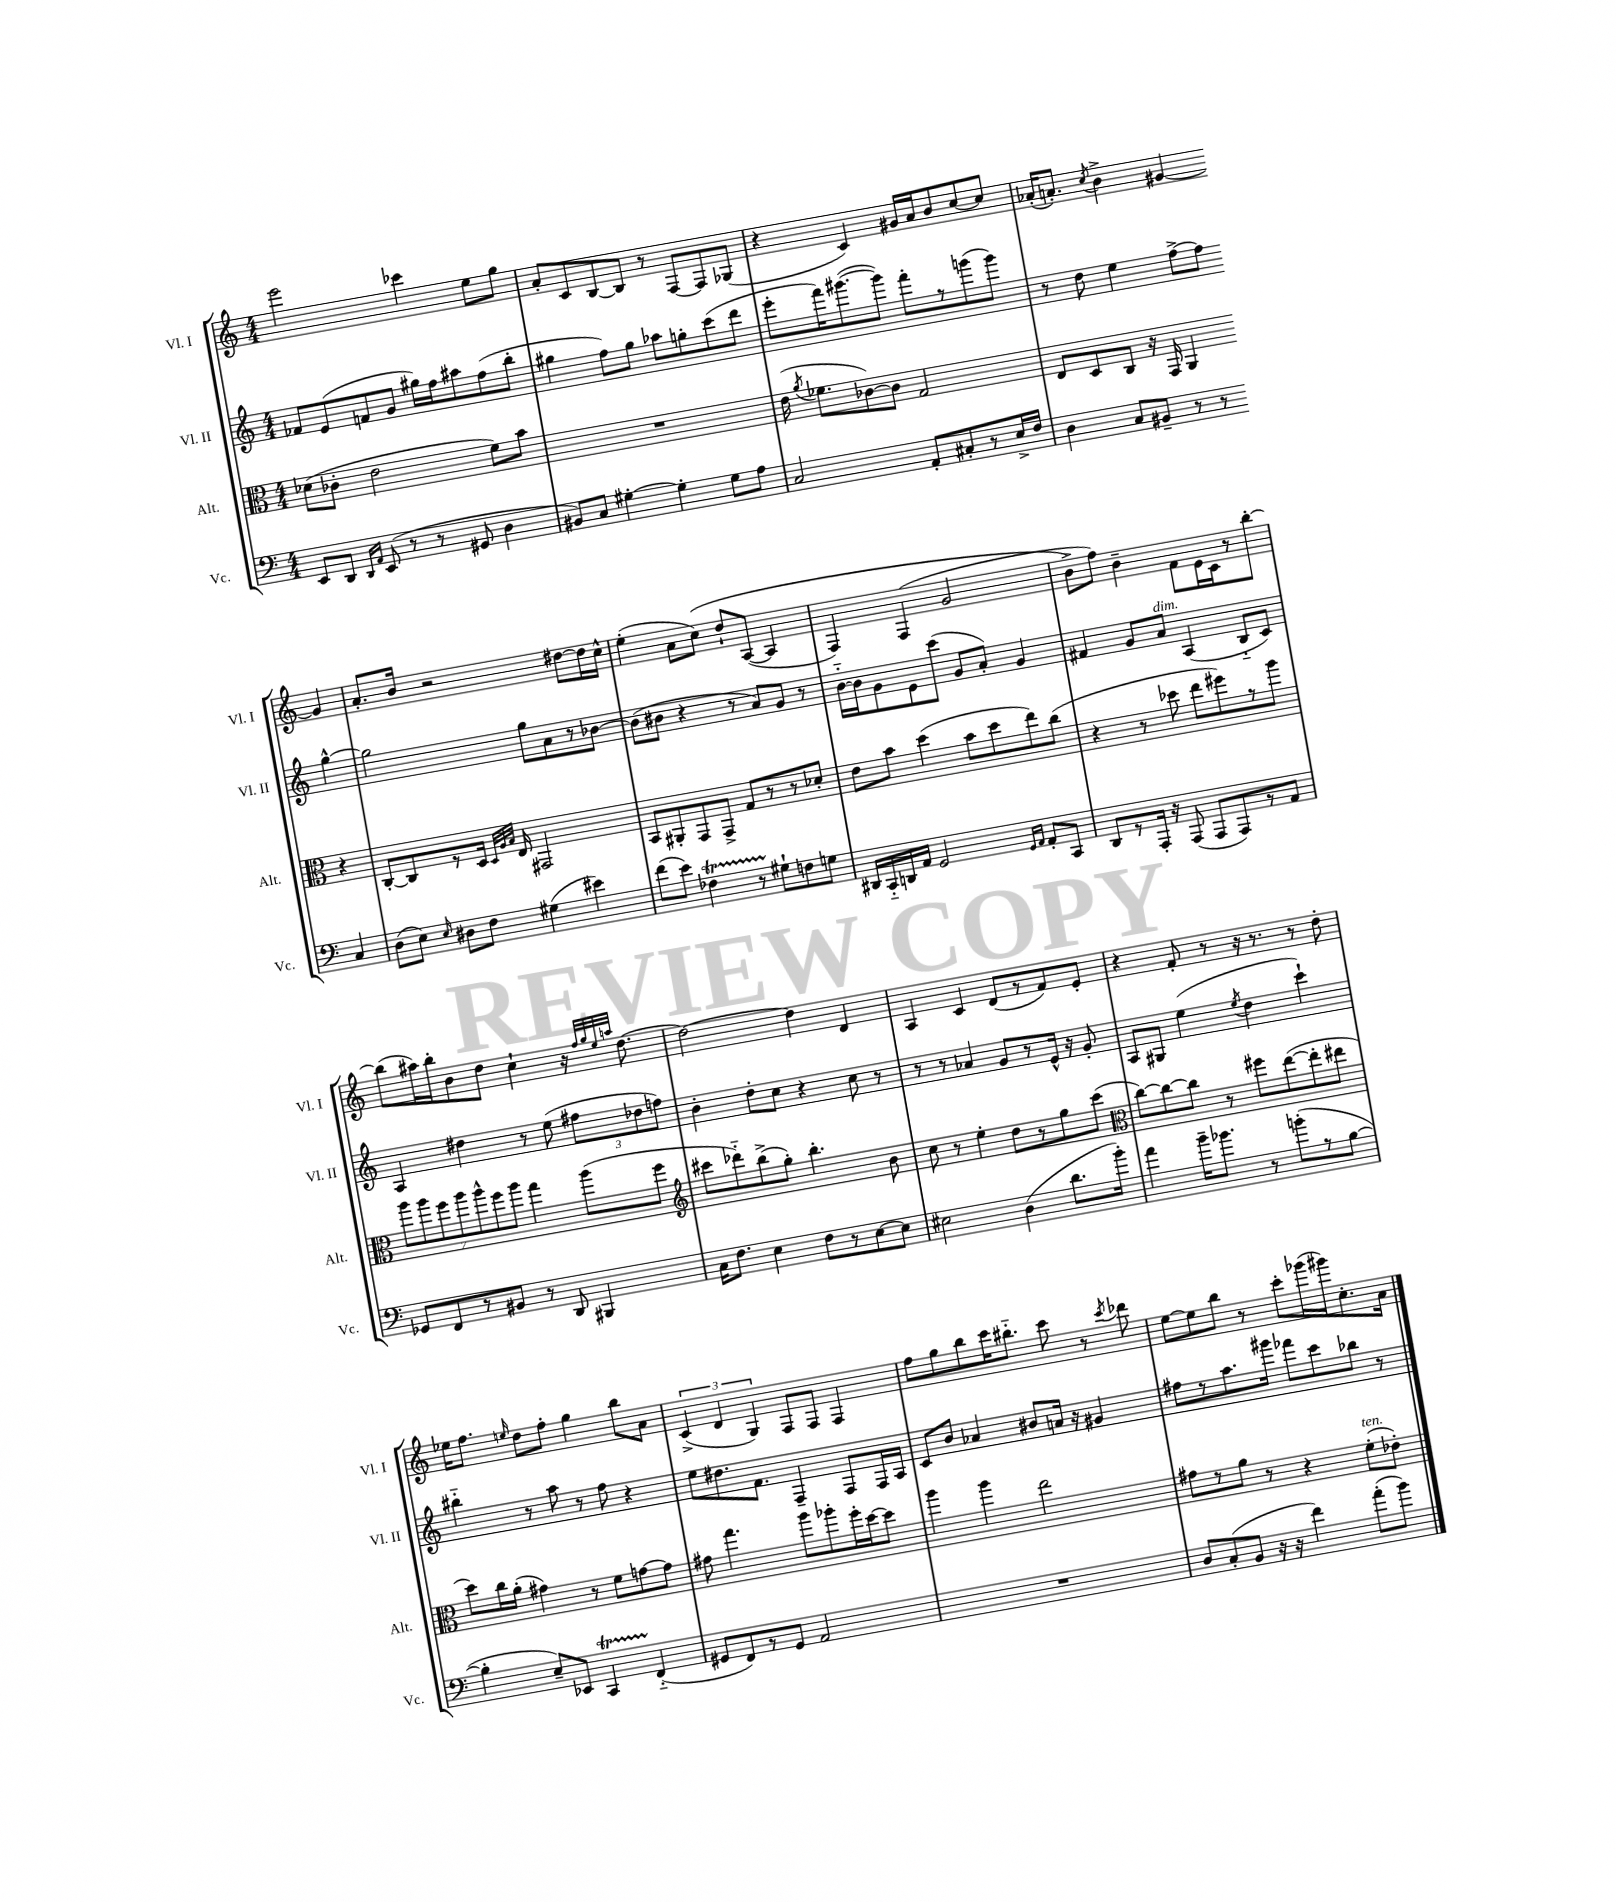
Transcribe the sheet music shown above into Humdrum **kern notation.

**kern	**kern	**kern	**kern
*part4	*part3	*part2	*part1
*staff4	*staff3	*staff2	*staff1
*I"Vc.	*I"Alt.	*I"Vl. II	*I"Vl. I
*I'Vc.	*I'Alt.	*I'Vl. II	*I'Vl. I
*clefF4	*clefC3	*clefG2	*clefG2
*k[]	*k[]	*k[]	*k[]
*M4/4	*M4/4	*M4/4	*M4/4
=73	=73	=73	=73
8EE/L	(8d-X\L	8f-X/L	2eee\
8DD/J	8c-X'\J	(8e/	.
16qqDD/LL	.	.	.
16qqAA/JJ	.	.	.
(8EE/	2e\	8fn/	.
8r	.	8g/J	.
8r	.	16gg#X\LL)	4ccc-X\
.	.	16ff\J	.
8GG#X/	.	8aa#X\	.
4D\	8f\L)	(8ff\	8ee\L
.	8b\J	8bb'\J	8gg\J
=74	=74	=74	=74
8BB#X/L)	1r	4gg#X\	8a'/L
8C/J	.	.	8c/
[4G#X'\	.	8ff\L)	[8B/
.	.	8gg#\J	8B/J]
4G#'\]	.	8aa-X\L	8r
.	.	8ggn'\	[8F/L
8G#\L	.	(8ccc\	8F/]
8A\J	.	8ddd\J	(8G-X/J
=75	=75	=75	=75
2C/	(16e\	8eee'\L	4r
.	8qa/	.	.
.	8.f-X\L	.	.
.	.	16fff\K)	.
.	.	([8.ggg#X\	.
.	[8c-X\)	.	4c/)
.	8c-\J]	8ggg#\J])	.
8AA'/L	2G/	8fff'\L	16g#X/LL
.	.	.	16a/J
8C#X'/	.	8r	8b/
8r	.	(8gggn\	[8cc/
16E^/L	.	8ggg\J)	8cc/J]
16F/JJ	.	.	.
=76	=76	=76	=76
4D\	8E/L	8r	(16a-X'/KL
.	.	.	8.an'/J)
.	8D/	8dd\	.
.	.	.	8qcc/
8C/L	8C/J	4ee\	4b^\
8BB#X~/J	16r	.	.
.	16GG/	.	.
8r	4AA/	[8ff^\L	[4g#X/
8r	.	8ff\J]	.
4C/	4r	[4gg^^\	4g#/]
!!LO:LB:g=z
=77	=77	=77	=77
(8D\L	[8C'/L	2gg\]	8.a'/L
8E\J)	8C/]	.	.
.	.	.	16b/Jk
16qqE/	.	.	.
8D#X\L	8r	.	2r
8F\J	16D/Jk	.	.
.	32qqD/LLL	.	.
.	32qqA/	.	.
.	32qqB/JJJ	.	.
.	16E/	.	.
(4G#X\	2GG#X/	8gg\L	.
.	.	8a\	.
4e#X\)	.	8r	[8dd#X\L
.	.	[8b-X\J	16dd#\L]
.	.	.	16cc^^\JJ
=78	=78	=78	=78
(8f\L	8BB/L	(8b-\L]	(4ee'\
8e\J)	8AA#X'/	8b#X\J	.
4F-XT\	8GG/	4r	8a\L
.	8GG^/J	.	(8cc\J)
8r	8G/L	8r	8dd`/L
8G#X`\L	8r	8a/L)	([8A/J
8Fn\	8r	8g/J	4A/]
8Gn\J	8d-X'/J	8r	.
=79	=79	=79	=79
16DD#X/LL	8e\L	[16b\LL	4F/)
16CC/	.	16b\J]	.
16DDn/	8b\J	8g\	.
16AA/JJ	.	.	.
2GG/	(4dd\	8e\	(4F/
.	.	(8ccc\J	.
.	8b\L	8g/L	2g/
.	8dd\	8a'/J)	.
16qqGG/LL	.	.	.
16qqAA/JJ	.	.	.
8AA'/L	8ee\)	4g/	.
8CC/J	(8cc\J	.	.
=80	=80	=80	=80
8DD/L	4r	4f#X/	8b^\L)
8r	.	.	8ff\J)
16AAA'/Jk	8r	8g/L	4b~\
16r	.	.	.
!	!	!LO:TX:a:i:t=dim.	!
(8AAA/	8dd-X\	8a/J	.
8AAA/L	8ee\L	(4A/	8f\L
8AAA/)	8ff#X\)	.	16e\L
.	.	.	16c\J
8r	8r	8B/L	8r
8AA/J	8aa\J	8c/J)	[8bb'\J
!!LO:LB:g=z
=81	=81	=81	=81
8GG-X/L	14aa\L	4A/	(8bb\L]
.	14aa\	.	.
8FF/	.	.	16aa#X\L)
.	14ff\	.	.
.	.	.	16bb'\J
.	14aa\	.	.
8r	.	4dd#X\	8b\
.	14aa^^\	.	.
.	14ff\	.	.
8BB#X/J	.	.	8dd\J
.	14aa\J	.	.
8r	4gg\	8r	4cc`\
8DD/	.	(8ee\	.
4BBB#X/	(8aa\L	12ff#X\L	16r
.	.	.	32qqff/LLL
.	.	.	32qqgg/
.	.	.	32qqee/
.	.	.	32qqaan/JJJ
.	.	.	[8.dd\
.	.	12dd-X\	.
.	8ff\J	.	.
.	.	12ffn\J)	.
=82	=82	=82	=82
*	*clefG2	*	*
16C\KL	8ccc#X\L	4b'\	2dd\_
8.F\J	.	.	.
.	8ddd-X\)	.	.
4E\	(8bb^\	8dd'\L	.
.	8gg'\J)	8cc\J	.
8F\L	4.bb'\	4r	4dd\]
8r	.	.	.
[8E\	.	8cc\	4d/
8E\J]	8b\	8r	.
=83	=83	=83	=83
2E#X\	8cc\	8r	4A/
.	8r	8r	.
.	4ee'\	4a-X/	4c/
(4D\	8dd\L	8g/L	(8d/L
.	8r	8r	8r
8.d\L	8gg\	16e^^/Jk	8f/)
.	.	16r	.
.	(8ccc\J	8g'/	8e'/J
16b'\Jk)	.	.	.
=84	=84	=84	=84
*	*clefC3	*	*
4a\	[8cc\L)	8A/L	4r
.	8cc\_	8G#X/J	.
16b~\KL	8cc\J]	(4ee\	8f'/
8.b-X\J	.	.	.
.	8r	.	8r
.	.	8qee/	.
8r	8ff#X\L	4dd\	16r
.	.	.	8.r
(8bn'\L	([8ee\	.	.
8r	8ee'\]	4ccc`\)	8r
[8B\J	8ee#X\J	.	8dd'\
!!LO:LB:g=z
=85	=85	=85	=85
4B'\]	8dd\L)	4bb#X\	16ee-X\KL
.	.	.	8.ff\J
.	16cc\L	.	.
.	(16a'\JJ	.	.
.	.	.	16qqeen/
8E~/L)	4g#X\)	8r	8dd\L
8EE-X/J	.	8aa\	8ff'\J
4CCT/	8r	8r	4gg\
.	8f\L	8ff\	.
(4FF/	[8gn\	4r	8bb\L
.	8g\J]	.	8a\J
=86	=86	=86	=86
8GG#X/L	8g#X\	8ee\L	(6c^/
8FF/)	4.gg\	8.dd#X\	.
.	.	.	6d/
8r	.	.	.
.	.	8.f\J	.
.	.	.	6G/)
8GG#/J	.	.	.
2AA/	8aa\L	4F~/	8F/L
.	8aa-X'\	.	8F/J
.	16ff'\L	8F/L	4F/
.	[16dd\J	.	.
.	8dd\J]	16F/L	.
.	.	16A/JJ	.
=87	=87	=87	=87
1r	4aa\	8c/L	8ff\L
.	.	8b/J	8gg\
.	4aa\	4a-X/	8bb\
.	.	.	16ccc\K
.	.	.	8.bb#X\J
.	2ee\	8b#X/L	.
.	.	16an/Jk	8ccc\
.	.	16r	.
.	.	4g#X/	8r
.	.	.	8qccc/
.	.	.	8ddd-X\
=88	=88	=88	=88
8D/L	8g#X\L	8ff#X\L	[8ee\L
(8C'/	8r	8r	8ee\]
8BB/J	8a\J	8.aa\	8bb\J
16r	8r	.	8r
16r	.	16ggg#X\Jk	.
4f\)	4r	8fff-X\L	8ccc'\L
.	.	8ccc\	(16ggg-X\L
.	.	.	16ggg#X\J)
!	!LO:TX:a:i:t=ten.	!	!
(8a'\L	(8f'\L	8bb-X\J	8.cc'\
8b\J)	8e-X'\J)	8r	.
.	.	.	16a\Jk
==	==	==	==
*-	*-	*-	*-
